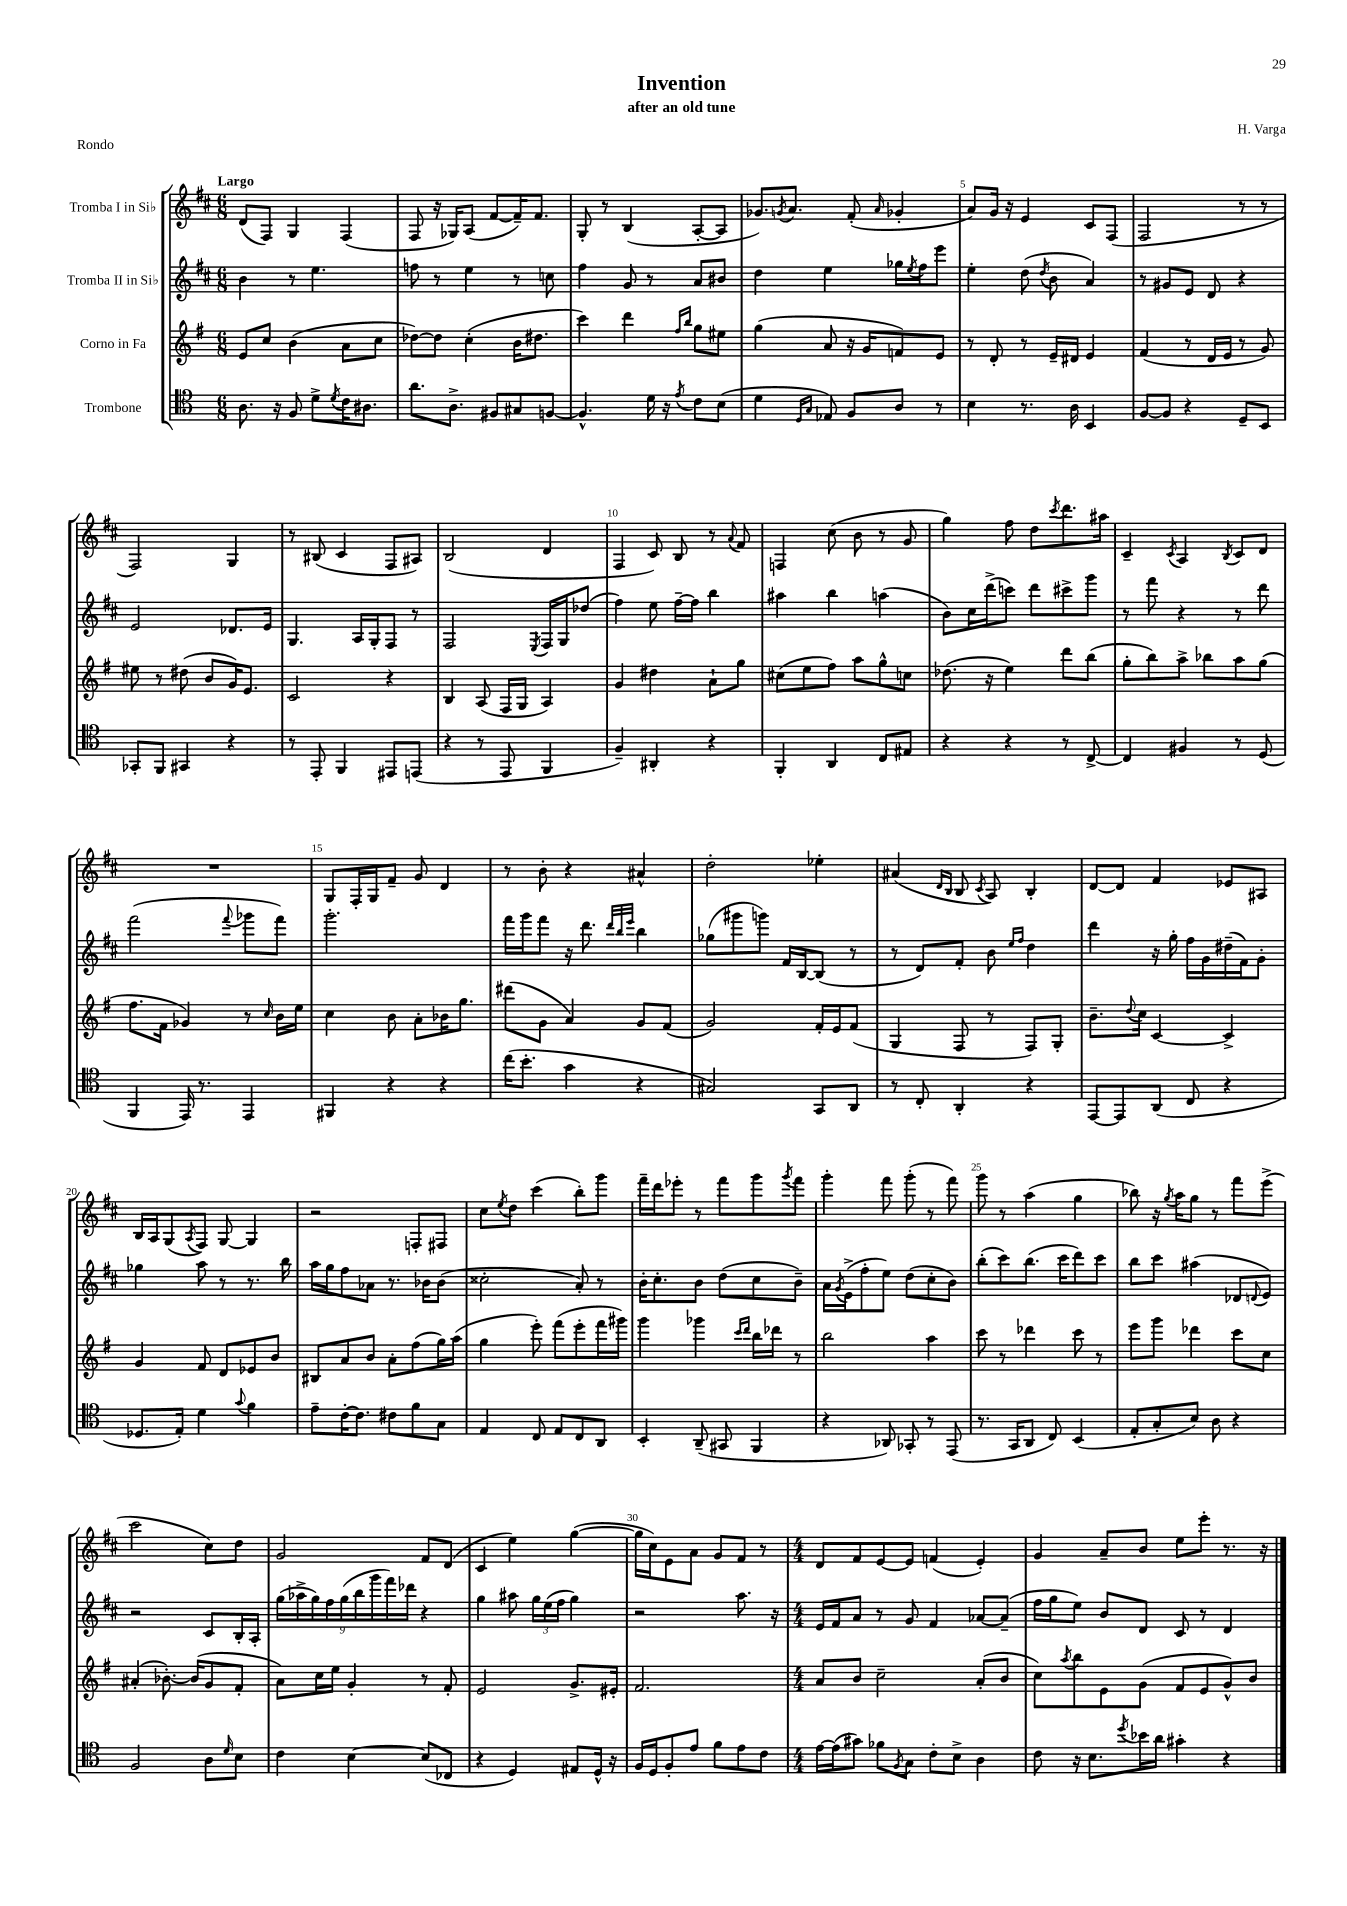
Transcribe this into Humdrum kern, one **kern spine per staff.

**kern	**kern	**kern	**kern
*part4	*part3	*part2	*part1
*staff4	*staff3	*staff2	*staff1
*I"Trombone	*I"Corno in Fa	*I"Tromba II in Si♭	*I"Tromba I in Si♭
*clefC4	*clefG2	*clefG2	*clefG2
*k[]	*k[f#]	*k[f#c#]	*k[f#c#]
*M6/8	*M6/8	*M6/8	*M6/8
=1	=1	=1	=1
!	!	!	!LO:TX:a:B:t=Largo
8.A\	8e/L	4b\	(8d/L
.	8cc/J	.	8F#/J)
16r	.	.	.
8F/	(4b\	8r	4G/
8d^\L	.	4.ee\	.
8qd/	.	.	.
16c\K	8a\L	.	(4F#/
8.A#X\J	.	.	.
.	8cc\J	.	.
=2	=2	=2	=2
8.a\L	[8dd-X\L)	8ffn\	8F#/
.	8dd-\J]	8r	16r
8.A^\J	.	.	16G-X/KL)
.	(4cc'\	4ee\	(8A/J
8F#X/L	.	.	[8f#/L
8G#X/	16b\KL	8r	16f#~/K])
.	8.dd#X\J	.	8.f#/J
[8Fn/J	.	8ccn\	.
=3	=3	=3	=3
4.F^^/]	4ccc\)	4ff#\	8G'/
.	.	.	8r
.	4ddd\	8g/	(4B/
16d\	.	8r	.
16r	.	.	.
.	16qqff#/LL	.	.
8qe/	16qqbb/JJ	.	.
8c\L	8gg\L	8a/L	[8A'/L
(8B\J	8ee#X\J	8b#X/J	8A/J]
=4	=4	=4	=4
4d\	(4gg\	4dd\	8.g-X/L)
.	.	.	8qgn/
.	.	.	8.a/J
16qqD/LL	.	.	.
16qqG/JJ	.	.	.
8E-X/)	8a/	4ee\	.
8F/L	16r	.	(8f#'/
.	16g/KL	.	.
.	.	.	16qqa/
8A/J	8fn/)	16gg-X\LL	4g-X'/
.	.	8qee/	.
.	.	16ff#\J	.
8r	8e/J	8eee\J	.
=5	=5	=5	=5
4B\	8r	4ee'\	8a/L)
.	8d'/	.	16g/Jk
.	.	.	16r
8.r	8r	(8dd\	4e/
.	.	8qdd/	.
.	16e~/LL	8b\	.
16A\	16d#X/JJ	.	.
4BB/	4e/	4a/)	8c#/L
.	.	.	(8F#/J
=6	=6	=6	=6
[8F/L	(4f#/	8r	2F#/
8F/J]	.	8g#X/L	.
4r	8r	8e/J	.
.	16d/LL	8d/	.
.	16e/JJ	.	.
8D~/L	8r	4r	8r
8BB/J	8g/)	.	8r
!!LO:LB:g=z
=7	=7	=7	=7
8GG-X'/L	8ee#X\	2e/	2F#/)
8FF/J	8r	.	.
4GG#X/	(8dd#X\	.	.
.	8b/L	.	.
4r	16g/K)	8.d-X/L	4G/
.	8.e/J	.	.
.	.	16e/Jk	.
=8	=8	=8	=8
8r	2c/	4.G/	8r
8EE'/	.	.	(8B#X/
4FF/	.	.	4c#/
.	.	16A/LL	.
.	.	16G'/J	.
8EE#X/L	4r	8F#/J	8F#/L
(8EEn/J	.	8r	8A#X/J)
=9	=9	=9	=9
4r	4B/	2F#/	(2B/
8r	(8A/	.	.
8EE/	16F#/LL	.	.
.	16G/JJ	.	.
.	.	8qE/	.
4FF/	4A/)	16F#/LL	4d/
.	.	16G/J	.
.	.	(8dd-X/J	.
=10	=10	=10	=10
4F~/)	4g/	4ff#\)	4F#/
4AA#X'/	4dd#X\	8ee\	8c#/)
.	.	[16ff#~\LL	8B/
.	.	16ff#\JJ]	.
4r	8a`\L	4bb\	8r
.	.	.	8qqa/
.	8gg\J	.	8f#/
=11	=11	=11	=11
4FF'/	(8cc#X\L	4aa#X\	4Fn/
.	8ee\	.	.
4AA/	8ff#\J)	4bb\	(8cc#\
.	8aa\L	.	8b\
8C/L	8gg^^\	(4aan\	8r
8E#X/J	8ccn\J	.	8g/
=12	=12	=12	=12
4r	(8.dd-X\	8b\L)	4gg\)
.	.	16cc#\L	.
.	16r	(16ddd^\J	.
4r	4ee\)	8cccn\J)	8ff#\
.	.	8ddd\L	8dd\L
.	.	.	8qccc#/
8r	8ddd\L	8ccc#X^\	8.ddd\
[8C^/	(8bb\J	8ggg\J	.
.	.	.	16aa#X\Jk
=13	=13	=13	=13
4C/]	8gg'\L	8r	4c#~/
.	8bb\)	8fff#\	.
.	.	.	8qc#/
4F#X/	8aa^\J	4r	4A/
.	8bb-X\L	.	.
.	.	.	8qB/
8r	8aa\	8r	8c#/L
(8D/	(8gg\J	8ddd\	8d/J
!!LO:LB:g=z
=14	=14	=14	=14
4FF/	8.ff#\L	(2fff#\	2.r
.	16f#\Jk	.	.
16EE/)	4g-X/)	.	.
8.r	.	.	.
.	.	8qqfff#/	.
4EE/	8r	8ggg-X\L	.
.	16qqcc/	.	.
.	16b\LL	8fff#\J)	.
.	16ee\JJ	.	.
=15	=15	=15	=15
4FF#X/	4cc\	2.ggg'\	8G/L
.	.	.	16F#'/L
.	.	.	16G/J
4r	8b\	.	8f#~/J
.	8a'\L	.	8g/
4r	16b-X\K	.	4d/
.	8.gg\J	.	.
=16	=16	=16	=16
(16cc\KL	(8ddd#X\L	16fff#\LL	8r
8.b'\J	.	16ggg\J	.
.	8g\J	8fff#\J	8b'\
4g\	4a/)	16r	4r
.	.	8.ddd\	.
.	.	32qqddd/LLL	.
.	.	32qqbb/	.
.	.	32qqeee/JJJ	.
4r	8g/L	4bb\	4a#X^^/
.	(8f#/J	.	.
=17	=17	=17	=17
2G#X/)	2g/)	(8gg-X\L	2dd'\
.	.	8ggg#X\	.
.	.	8gggn\J)	.
.	.	16f#/LL	.
.	.	[16B/J	.
8GG/L	16f#'/LL	(8B/J]	4ee-X'\
.	16e/J	.	.
8AA/J	(8f#/J	8r	.
=18	=18	=18	=18
8r	4G/	8r	(4a#X/
8C'/	.	8d/L)	.
.	.	.	16qqd/LL
.	.	.	16qqB/JJ
4AA'/	8F#/	8f#'/J	8B/
.	.	.	8qc#/
.	8r	8b\	8A/)
.	.	16qqee/LL	.
.	.	16qqff#/JJ	.
4r	8F#/L)	4dd\	4B'/
.	8G'/J	.	.
=19	=19	=19	=19
[8EE/L	8.b~\L	4ddd\	[8d/L
8EE/]	.	.	8d/J]
.	8qqdd/	.	.
.	16cc\Jk	.	.
(8AA/J	[4c/	16r	4f#/
.	.	16gg'\	.
8C/	.	16ff#\LL	.
.	.	16g\	.
4r	4c^/]	(16dd#X~\	8e-X/L
.	.	16f#\J)	.
.	.	8g'\J	8A#X/J
!!LO:LB:g=z
=20	=20	=20	=20
8.D-X/L	4g/	4gg-X\	16B/LL
.	.	.	16A/J
.	.	.	(8G/
16E'/Jk)	.	.	.
.	.	.	8qA/
4d\	8f#/	8aa\	8F#/J)
.	8d/L	8r	[8G/
8qqg/	.	.	.
4f\	8e-X/	8.r	4G/]
.	8b/J	.	.
.	.	16bb\	.
=21	=21	=21	=21
8e~\L	8B#X/L	16aa\LL	2r
.	.	16gg\J	.
[16c'\K	8a/	8ff#\	.
8.c\J]	.	.	.
.	8b/J	8a-X\J	.
8c#X\L	8a'\L	8.r	.
8f\	(8ff#\	.	8Fn'/L
.	.	16b-X\KL	.
8G\J	16gg\L)	(8b-\J	8F#X/J
.	(16aa\JJ	.	.
=22	=22	=22	=22
4E/	4gg\	2cc##X'\	8cc#\L
.	.	.	8qee/
.	.	.	8dd\J
8C/	8eee'\)	.	(4ccc#\
8E/L	(8fff#\L	.	.
8C/	8eee'\	8a'/)	8bb'\L)
8AA/J	16fff#\L	8r	8ggg\J
.	16ggg#X\JJ)	.	.
=23	=23	=23	=23
4BB'/	4ggg\	16b'\KL	16fff#~\LL
.	.	8.cc#'\	16ddd\J
.	.	.	8eee-X'\J
(8AA~/	4ggg-X\	8b\J	8r
8GG#X/	.	(8dd\L	8fff#\L
.	16qqccc/LL	.	.
.	16qqddd/JJ	.	.
4FF/	16bb\LL	8cc#\	8ggg\
.	16ddd-X\JJ	.	.
.	.	.	8qggg/
.	8r	8b~\J)	8fff#\J
=24	=24	=24	=24
4r	2bb\	16a\LL	4ggg'\
.	.	8qg/	.
.	.	(16e^\J	.
.	.	8ff#'\	.
8AA-X/)	.	8ee\J)	8fff#\
8GG-X'/	.	(8dd\L	(8ggg'\
8r	4aa\	8cc#'\	8r
(8EE/	.	8b\J)	8fff#\)
=25	=25	=25	=25
8.r	8ccc\	(8bb'\L	8ggg\
.	8r	8ccc#\)	8r
16GG/KL	.	.	.
8AA/J	4ddd-X\	(8.bb\J	(4aa\
8C/)	.	.	.
.	.	16ccc#\KL	.
(4BB/	8ccc\	8ddd\)	4gg\
.	8r	8ccc#\J	.
=26	=26	=26	=26
8E'/L	8eee\L	8bb\L	8bb-X\)
8G'/	8ggg\J	8ccc#\J	16r
.	.	.	8qgg/
.	.	.	16aa\KL
8B/J)	4ddd-X\	(4aa#X\	8gg\J
8A\	.	.	8r
4r	8ccc\L	8d-X/L	8fff#\L
.	.	8qqdn/	.
.	8cc\J	8e/J)	(8eee^\J
!!LO:LB:g=z
=27	=27	=27	=27
2F/	(4a#X'/	2r	2ccc#\
.	[8.b-X'\)	.	.
.	(16b-/KL]	.	.
8A\L	8g/	8c#/L	8cc#\L)
16qqd/	.	.	.
8B\J	8f#'/J	16B'/L	8dd\J
.	.	16A'/JJ	.
=28	=28	=28	=28
4c\	8a\L)	(18gg\LL	2g/
.	.	18aa-X^\	.
.	.	18gg\)	.
.	16cc\L	.	.
.	.	18ff#\	.
.	16ee\JJ	.	.
.	.	(18gg\	.
[4B\	4g'/	.	.
.	.	18bb\	.
.	.	18ggg\	.
.	.	18fff#\)	.
.	.	18ddd-X\JJ	.
(8B/L]	8r	4r	8f#/L
8C-X/J	8f#'/	.	(8d/J
=29	=29	=29	=29
4r	2e/	4gg\	4c#/
4D/)	.	8aa#X\	4ee\)
.	.	24gg\LL	.
.	.	(24ee\	.
.	.	24ff#\JJ	.
8E#X/L	8.g^/L	4gg\)	([4gg\
16D^^/Jk	.	.	.
16r	16e#X'/Jk	.	.
=30	=30	=30	=30
16F/LL	2.f#/	2r	16gg\LL]
16D/J	.	.	16cc#\J)
8F'/	.	.	8e\
8e/J	.	.	8a\J
8f\L	.	.	8g/L
8e\	.	8.aa\	8f#/J
8c\J	.	.	8r
.	.	16r	.
=31	=31	=31	=31
*M4/4	*M4/4	*M4/4	*M4/4
[16e\LL	8a/L	16e/LL	8d/L
(16e\J]	.	16f#/J	.
8g#X\J)	8b/J	8a/J	8f#/
8f-X\L	2cc~\	8r	[8e/
8qF/	.	.	.
8G\J	.	8g/	8e/J]
8c'\L	.	4f#/	(4fn/
8B^\J	.	.	.
4A\	(8a'/L	[8a-X/L	4e'/)
.	8b/J	(8a-~/J]	.
=32	=32	=32	=32
8c\	8cc\L)	16ff#\LL	4g/
.	.	16gg\J	.
.	8qaa/	.	.
16r	8bb\	8ee\J)	.
8.B\L	.	.	.
.	8e\	8b/L	8a~/L
8qdd/	.	.	.
16b-X\L	(8g\J	8d/J	8b/J
16a\JJ	.	.	.
4g#X'\	8f#/L	8c#/	8ee\L
.	8e/	8r	8eee'\J
4r	8g^^/)	4d/	8.r
.	8b/J	.	.
.	.	.	16r
==	==	==	==
*-	*-	*-	*-
